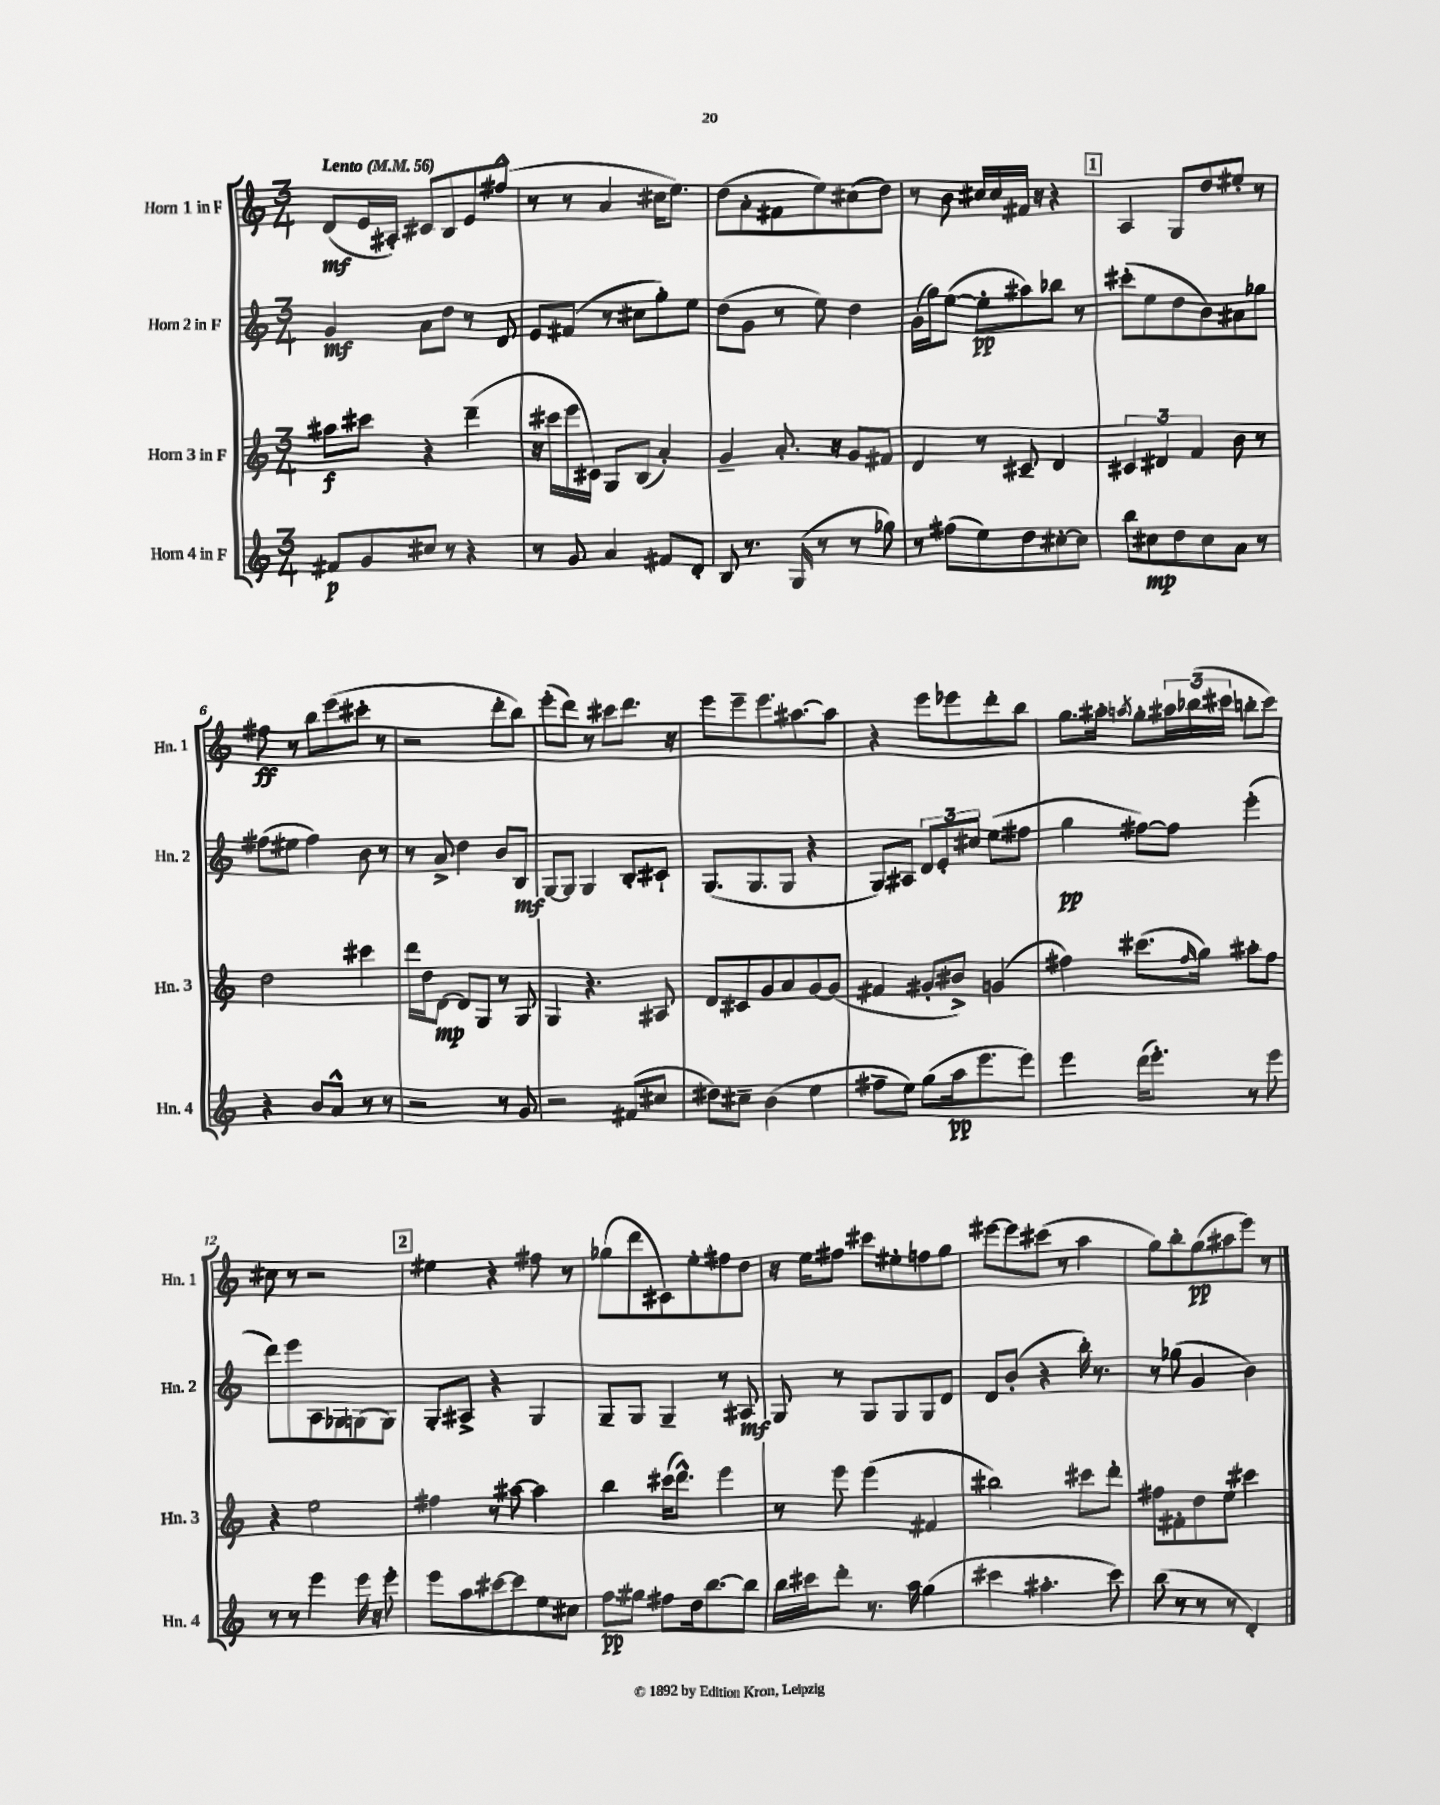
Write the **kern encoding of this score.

**kern	**dynam	**kern	**dynam	**kern	**dynam	**kern	**dynam
*part4	*part4	*part3	*part3	*part2	*part2	*part1	*part1
*staff4	*staff4	*staff3	*staff3	*staff2	*staff2	*staff1	*staff1
*I"Horn 4 in F	*	*I"Horn 3 in F	*	*I"Horn 2 in F	*	*I"Horn 1 in F	*
*I'Hn. 4	*	*I'Hn. 3	*	*I'Hn. 2	*	*I'Hn. 1	*
*clefG2	*	*clefG2	*	*clefG2	*	*clefG2	*
*k[]	*	*k[]	*	*k[]	*	*k[]	*
*M3/4	*	*M3/4	*	*M3/4	*	*M3/4	*
*MM56	*	*MM56	*	*MM56	*	*MM56	*
=1	=1	=1	=1	=1	=1	=1	=1
!	!	!	!	!	!	!LO:TX:a:B:t=Lento	!
8f#X/L	p	8aa#X\L	f	4g/	mf	(8d/L	mf
8g/	.	8ccc#X\J	.	.	.	16e/L	.
.	.	.	.	.	.	16A#X'/JJ)	.
8cc#X/J	.	4r	.	8a\L	.	8c#X/L	.
8r	.	.	.	8dd\J	.	8B/	.
4r	.	(4ddd~\	.	8r	.	8e/	.
.	.	.	.	8d/	.	(8ff#X^^/J	.
=2	=2	=2	=2	=2	=2	=2	=2
8r	.	16r	.	8e/L	.	8r	.
.	.	16ccc#X\LL	.	.	.	.	.
8g/	.	16eee\	.	(8f#X/J	.	8r	.
.	.	16c#X\JJ)	.	.	.	.	.
4a/	.	8G/L	.	8r	.	4a/	.
.	.	(8B/J	.	8cc#X\L	.	.	.
8f#X/L	.	4a'/)	.	8gg'\)	.	16cc#X\KL	.
.	.	.	.	.	.	8.ee\J)	.
8d'/J	.	.	.	8ee\J	.	.	.
=3	=3	=3	=3	=3	=3	=3	=3
8B/	.	4g~/	.	(8dd\L	.	(8dd\L	.
8.r	.	.	.	8g\J	.	8a'\	.
.	.	8.a'/	.	8r	.	8f#X\	.
(16G/	.	.	.	.	.	.	.
8r	.	.	.	8ee\)	.	8ee\)	.
.	.	16r	.	.	.	.	.
8r	.	8g/L	.	4dd\	.	(8cc#X\	.
8gg-X\)	.	8f#X/J	.	.	.	8dd\J)	.
=4	=4	=4	=4	=4	=4	=4	=4
8r	.	4d/	.	(16g\LL	.	8r	.
.	.	.	.	16gg\J)	.	.	.
(8ff#X\L	.	.	.	([8ee\J	.	8b\	.
8ee\)	.	8r	.	8ee'\L]	pp	16cc#X/LL	.
.	.	.	.	.	.	16cc#/	.
8dd\	.	8c#X~/	.	8aa#X\)	.	16f#X/JJ	.
.	.	.	.	.	.	16r	.
[8cc#X'\	.	4d/	.	8bb-X\J	.	4r	.
8cc#\J]	.	.	.	8r	.	.	.
!!LO:REH:place=s1:t=1
=5	=5	=5	=5	=5	=5	=5	=5
8bb\L	.	6c#X/	.	(8ccc#X'\L	.	4A/	.
8cc#X\	mp	.	.	8ee\	.	.	.
.	.	6d#X/	.	.	.	.	.
8dd\	.	.	.	8dd\	.	8G/L	.
.	.	6f/	.	.	.	.	.
8cc#\	.	.	.	8b\)	.	8dd/	.
8a\J	.	8b\	.	8a#X\	.	8ee#X'/J	.
8r	.	8r	.	8gg-X\J	.	8r	.
!!LO:LB:g=z
=6	=6	=6	=6	=6	=6	=6	=6
4r	.	2dd\	.	(8ff#X\L	.	8ff#X\	ff
.	.	.	.	8ee#X\J	.	8r	.
8b/L	.	.	.	4ff#\)	.	8bb\L	.
8a^^/J	.	.	.	.	.	(8eee\	.
8r	.	4ccc#X\	.	8b\	.	8ccc#X'\J	.
8r	.	.	.	8r	.	8r	.
=7	=7	=7	=7	=7	=7	=7	=7
2r	.	16ddd\LL	.	8r	.	2r	.
.	.	16dd\J	.	.	.	.	.
.	.	[8d\J	mp	8a^/	.	.	.
.	.	8d/L]	.	4dd\	.	.	.
.	.	8G/J	.	.	.	.	.
8r	.	8r	.	8b/L	.	8ddd'\L	.
8g/	.	8G/	.	8B/J	mf	8bb\J)	.
=8	=8	=8	=8	=8	=8	=8	=8
2r	.	4G/	.	[8G/L	.	(8eee'\L	.
.	.	.	.	8G/J]	.	8ddd\J)	.
.	.	4.r	.	4G/	.	8r	.
.	.	.	.	.	.	8ccc#X\L	.
(8f#X/L	.	.	.	8B'/L	.	8.ddd\J	.
8cc#X/J	.	8A#X/	.	8c#X`/J	.	.	.
.	.	.	.	.	.	16r	.
=9	=9	=9	=9	=9	=9	=9	=9
8dd#X\L)	.	8d/L	.	(8.G/L	.	8eee\L	.
8cc#X~\J	.	8c#X/	.	.	.	8eee~\	.
.	.	.	.	8.G/	.	.	.
(4b\	.	8g/	.	.	.	8.eee\	.
.	.	8a/	.	8G/J	.	.	.
.	.	.	.	.	.	[8.aa#X\	.
4ee\	.	[8g/	.	4r	.	.	.
.	.	(8g/J]	.	.	.	8aa#\J]	.
=10	=10	=10	=10	=10	=10	=10	=10
8ff#X~\L	.	4f#X/	.	8G/L)	.	4r	.
8ee\J)	.	.	.	8A#X/J	.	.	.
(8gg\L	.	8g#X'/L	.	12d/L	.	8eee\L	.
.	.	.	.	12e'/	.	.	.
16aa\k	pp	8b#X^/J)	.	.	.	8eee-X\	.
.	.	.	.	12cc#X/J	.	.	.
8.eee\	.	.	.	.	.	.	.
.	.	(4gn/	.	(8ee\L	.	8ddd'\	.
8eee\J)	.	.	.	8ff#X\J	.	8bb\J	.
=11	=11	=11	=11	=11	=11	=11	=11
4eee\	.	4ff#X\)	.	4gg\	pp	8.gg\L	.
.	.	.	.	.	.	16aa#X'\Jk	.
.	.	.	.	.	.	8qaan/	.
(16ddd\KL	.	(8.ccc#X\L	.	[8ff#X\L)	.	8gg'\L	.
8.eee'\J)	.	.	.	.	.	.	.
.	.	.	.	8ff#\J]	.	24aa#X\L	.
.	.	.	.	.	.	(24bb-X\	.
.	.	16qqff#/	.	.	.	.	.
.	.	16gg\Jk)	.	.	.	.	.
.	.	.	.	.	.	24ccc#X\JJ	.
8r	.	8aa#X'\L	.	(4eee'\	.	8bbn'\L	.
8eee\	.	8ff#\J	.	.	.	8ccc#\J)	.
!!LO:LB:g=z
=12	=12	=12	=12	=12	=12	=12	=12
8r	.	4r	.	8ddd\L)	.	8cc#X\	.
8r	.	.	.	8eee\	.	8r	.
4eee\	.	2ee\	.	8A\	.	2r	.
.	.	.	.	8G-X\	.	.	.
16eee\	.	.	.	(8Gn\	.	.	.
16r	.	.	.	.	.	.	.
8eee'\	.	.	.	8G\J)	.	.	.
!!LO:REH:place=s1:t=2
=13	=13	=13	=13	=13	=13	=13	=13
8eee\L	.	4ff#X\	.	8G'/L	.	4ee#X\	.
8aa\	.	.	.	8A#X^/J	.	.	.
[8ccc#X\	.	8r	.	4r	.	4r	.
8ccc#\]	.	[8aa#X\	.	.	.	.	.
8ee\	.	4aa#\]	.	4G/	.	8ff#X\	.
8cc#X\J	.	.	.	.	.	8r	.
=14	=14	=14	=14	=14	=14	=14	=14
8ff\L	pp	4bb\	.	8G~/L	.	(8gg-X\L	.
8gg#X\J	.	.	.	8G/J	.	8ddd\	.
8ff#X\L	.	(16ccc#X\KL	.	4G~/	.	8c#X\)	.
.	.	8.ddd^^\J)	.	.	.	.	.
16dd\k	.	.	.	.	.	8ee'\	.
[8.bb\	.	.	.	.	.	.	.
.	.	4eee\	.	8r	.	8ff#X\	.
8bb\J]	.	.	.	8A#X/	mf	8dd\J	.
=15	=15	=15	=15	=15	=15	=15	=15
16bb\LL	.	8r	.	8G/	.	16r	.
16ccc#X\J	.	.	.	.	.	16ee\KL	.
8ddd'\J	.	8eee\	.	8r	.	8ff#X\J	.
8.r	.	(4eee\	.	8G/L	.	8ccc#X\L	.
.	.	.	.	8G/	.	8ee#X'\	.
16aa\	.	.	.	.	.	.	.
(4gg\	.	4f#X/	.	8G/	.	8ffn\	.
.	.	.	.	8d/J	.	8gg\J	.
=16	=16	=16	=16	=16	=16	=16	=16
4ccc#X\	.	2bb#X\)	.	8d/L	.	[8eee#X\L	.
.	.	.	.	(8b'/J	.	8eee#\]	.
4.aa#X'\	.	.	.	4r	.	(8ccc#X\J	.
.	.	.	.	.	.	8r	.
.	.	8ccc#X\L	.	16bb'\)	.	4aa\	.
.	.	.	.	8.r	.	.	.
8ccc#\)	.	8ddd'\J	.	.	.	.	.
=17	=17	=17	=17	=17	=17	=17	=17
(8bb\	.	8ff#X\L	.	8r	.	8gg\L)	.
8r	.	8f#X'\	.	(8gg-X\	.	8bb'\	.
8r	.	8dd\	.	4g/	.	(8gg\	pp
8r	.	8ee\J	.	.	.	8aa#X\	.
4d'/)	.	4ccc#X\	.	4b\)	.	8eee\J)	.
.	.	.	.	.	.	8r	.
==	==	==	==	==	==	==	==
*-	*-	*-	*-	*-	*-	*-	*-
